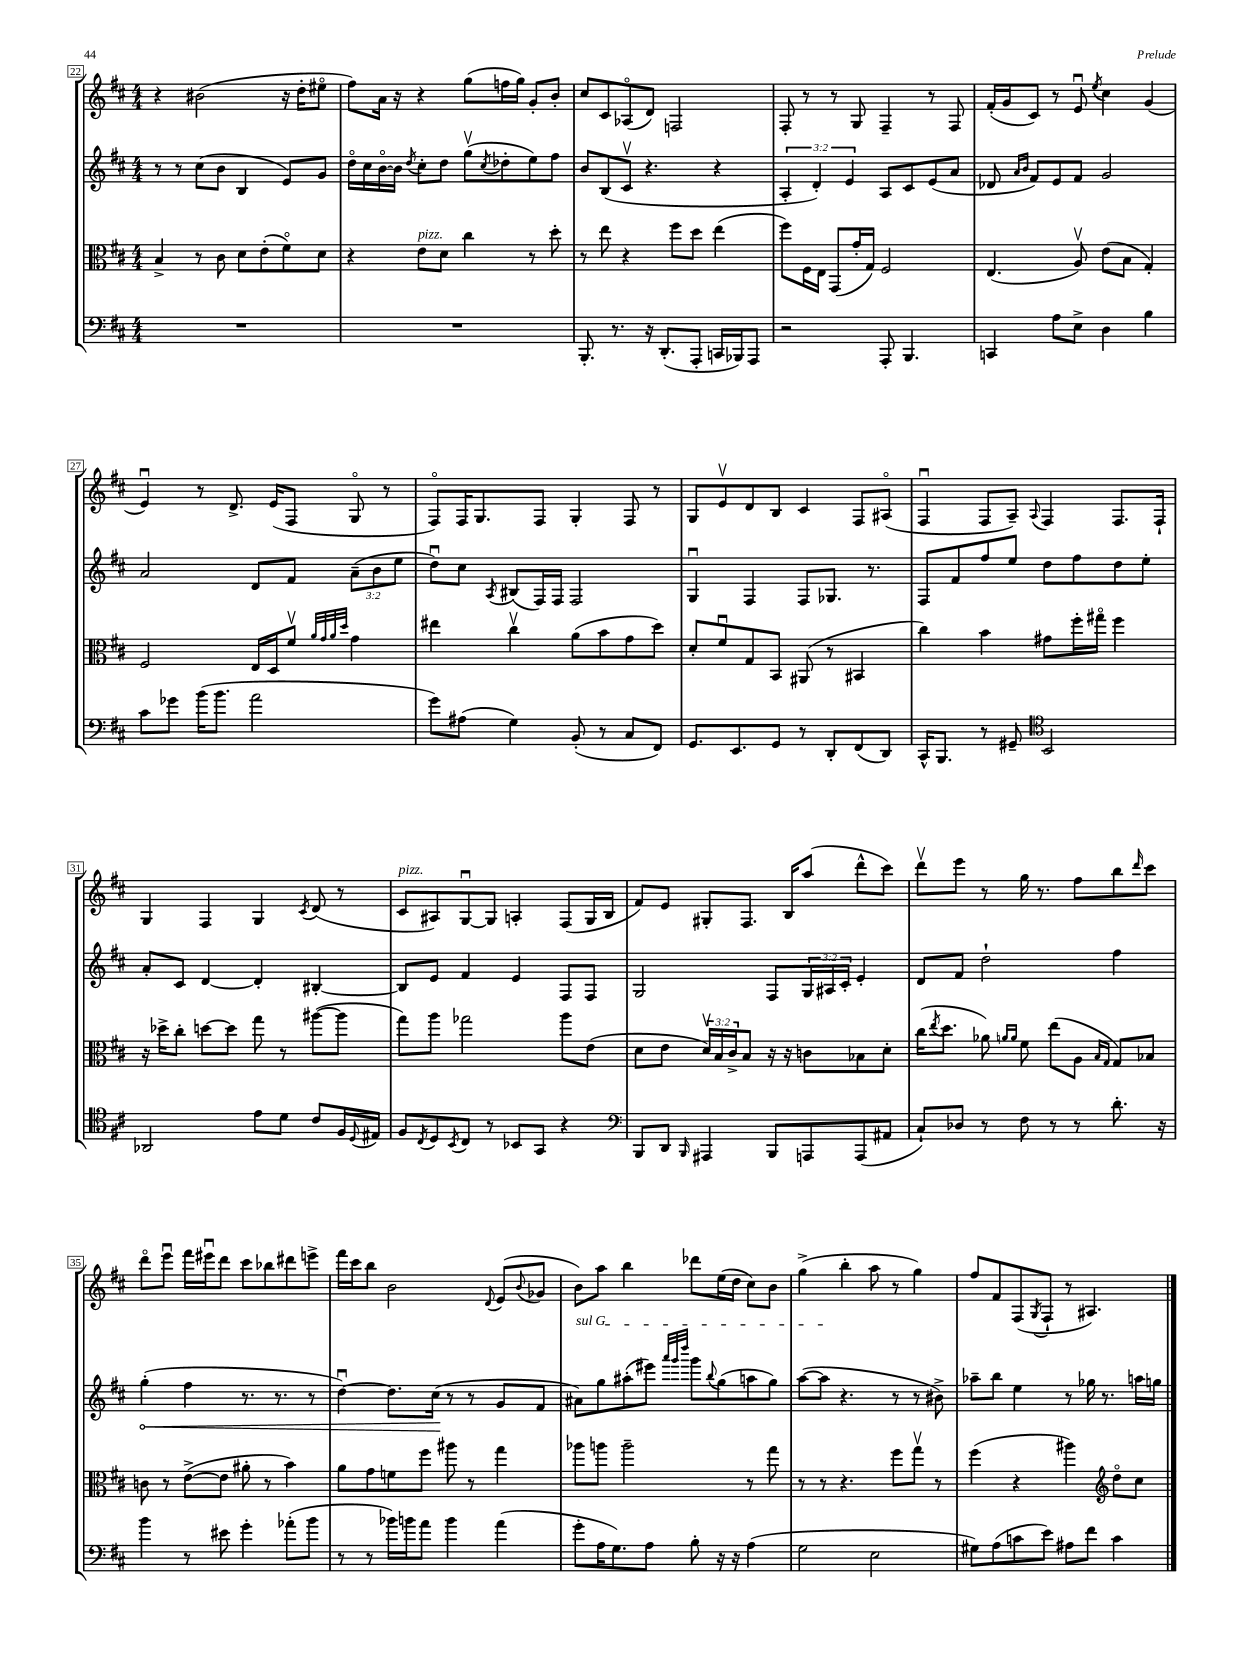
<<
\new StaffGroup <<
\new Staff = "s0" {
    \clef treble \key d \major \numericTimeSignature \time 4/4
    r4 bis'2( r16 d''16-. eis''8\flageolet |
    fis''8) a'16 r16 r4 g''8( f''16 g''16) g'8-. b'8-. |
    cis''8 cis'8 aes8\flageolet( d'8) f2 |
    fis8-. r8 r8 g8 fis4-- r8 fis8 |
    fis'16-.( g'16 cis'8) r8 e'8\downbow \acciaccatura { e''8 } cis''4 g'4( |
    e'4\downbow) r8 d'8.-> e'16( fis8 g8\flageolet r8 |
    fis8\flageolet) fis16 g8. fis8 g4-. fis8 r8 |
    g8 e'8\upbow d'8 b8 cis'4 fis8 ais8\flageolet( |
    fis4\downbow fis8 a8--) \appoggiatura { a8 } fis4 fis8. fis16-! |
    g4 fis4 g4 \acciaccatura { cis'8 } d'8( r8 |
    cis'8^\markup { \italic "pizz." } ais8) g8~\downbow g8 a4-. fis8( g16 b16 |
    fis'8) e'8 gis8-. fis8. b16 a''8( d'''8-^ cis'''8) |
    d'''8\upbow e'''8 r8 g''16 r8. fis''8 b''8 \grace { d'''16 } cis'''8 |
    d'''8\flageolet e'''8\downbow fis'''16 eis'''16\downbow d'''8 cis'''8 bes''8 dis'''8 e'''8-> |
    fis'''16 cis'''16 b''8 b'2 \appoggiatura { d'8 } e'8( \appoggiatura { b'8 } ges'8 |
    b'8) a''8 b''4 des'''8 e''16( d''16 cis''8) b'8 |
    g''4->( b''4-. a''8 r8 g''4) |
    fis''8 fis'8 fis8( \acciaccatura { g8 } fis8-! r8 ais4.) \bar "|." |
}
\new Staff = "s1" {
    \clef treble \key d \major \numericTimeSignature \time 4/4 \override Staff.TupletNumber.text = #tuplet-number::calc-fraction-text
    r8 r8 cis''8( b'8 b4 e'8) g'8 |
    d''16\flageolet cis''16 b'16~\flageolet b'16 \acciaccatura { d''8 } cis''8-. d''8 g''8\upbow( \acciaccatura { cis''8 } des''8-. e''8) fis''8 |
    b'8 b8( cis'8\upbow r4. r4 |
    \tuplet 3/2 { a4-. d'4-.) e'4 } a8 cis'8 e'8( a'8 |
    des'8 \grace { a'16 b'16 } fis'8) e'8 fis'8 g'2 |
    a'2 d'8 fis'8 \tuplet 3/2 { a'8--( b'8 e''8 } |
    d''8\downbow) cis''8 \acciaccatura { a8 } bis8( fis16) fis16 fis2 |
    g4\downbow fis4 fis8 ges8. r8. |
    fis8 fis'8 fis''8 e''8 d''8 fis''8 d''8 e''8-. |
    a'8-. cis'8 d'4~ d'4-. bis4~-. |
    bis8 e'8 fis'4 e'4 fis8 fis8 |
    g2 fis8 \tuplet 3/2 { g16 ais16 cis'16-. } e'4-. |
    d'8 fis'8 d''2-! fis''4 |
    \once \override Hairpin.circled-tip = ##t g''4-.\<( fis''4 r8. r8. r8 |
    d''4~\downbow) d''8. cis''16\!( r8 r8 g'8 fis'8 |
    \once \override TextSpanner.bound-details.left.text = \markup { \italic "sul G" } ais'8\startTextSpan) g''8 ais''8-.( eis'''8) \grace { a'''32 g'''32 d''''32 } g'''8 \appoggiatura { b''8 } g''8( a''8 g''8) |
    a''8~( a''8\stopTextSpan r4. r8 r8 bis'8->) |
    aes''8-- b''8 e''4 r8 ges''16 r8. a''16 g''16 \bar "|." |
}
\new Staff = "s2" {
    \clef alto \key d \major \numericTimeSignature \time 4/4 \override Staff.TupletNumber.text = #tuplet-number::calc-fraction-text
    b4-> r8 cis'8 d'8 e'8-.( fis'8\flageolet) d'8 |
    r4 e'8^\markup { \italic "pizz." } d'8 cis''4 r8 d''8-. |
    r8 e''8 r4 fis''8 d''8 e''4( |
    fis''8) fis16 e16 g,8( g'16-. g16) fis2 |
    e4.( a8\upbow) e'8( b8 g4-.) |
    fis2 e16 d16 fis'8\upbow \grace { a'32 g'32 a'32 d''32 } g'4 |
    eis''4 cis''4\upbow a'8( b'8 g'8 d''8) |
    d'8-. fis'8\downbow g8 b,8 ais,8( r8 bis,4 |
    cis''4) b'4 gis'8 fis''16-. gis''16\flageolet fis''4 |
    r16 des''16-> cis''8-. d''8~ d''8 g''8 r8 ais''8~( ais''8 |
    g''8) a''8 ges''2 a''8 e'8( |
    d'8 e'8 \tuplet 3/2 { d'16\upbow) b16 cis'16-> } b8 r16 r16 c'8 bes8 d'8-. |
    cis''16( \acciaccatura { e''8 } d''8. aes'8) \grace { a'16 a'16 } fis'8 e''8( a8 \grace { b16 g16 } g8) bes8 |
    c'8 r8 e'8~->( e'8 ais'8-. r8 b'4) |
    a'8 g'8 f'8 fis''8 ais''8 r8 g''4 |
    aes''8 a''8 a''2-- r8 g''8 |
    r8 r8 r4. fis''8 g''8\upbow r8 |
    fis''4( r4 ais''4) \clef treble d''8\flageolet cis''8 \bar "|." |
}
\new Staff = "s3" {
    \clef bass \key d \major \numericTimeSignature \time 4/4
    R1 |
    R1 |
    b,,8.-. r8. r16 d,8.-.( a,,8-. c,16 bes,,16) a,,8 |
    r2 a,,8-. b,,4. |
    c,4 a8 e8-> d4 b4 |
    cis'8 ges'8 b'16( b'8. a'2 |
    g'8) ais8( g4) b,8-.( r8 cis8 fis,8) |
    g,8. e,8. g,8 r8 d,8-. fis,8( d,8) |
    cis,16-^ b,,8. r8 gis,8-- \clef tenor b,2 |
    aes,2 e'8 d'8 cis'8 fis16 \appoggiatura { d8 } eis16 |
    fis8 \acciaccatura { cis8 } d8 \acciaccatura { b,8 } cis8 r8 bes,8 g,8 r4 |
    \clef bass b,,8 d,8 \grace { b,,16 } ais,,4 b,,8 a,,8 a,,8( ais,8 |
    cis8-!) des8 r8 fis8 r8 r8 d'8.-. r16 |
    b'4 r8 eis'8 g'4-. aes'8-.( b'8 |
    r8 r8 bes'16) b'16 a'8 b'4 a'4( |
    g'8-. a16 g8.) a8 b8-. r16 r16 a4( |
    g2 e2 |
    gis8) a8( c'8 e'8) ais8 fis'8 c'4 \bar "|." |
}
>>
>>
\layout { \context { \Score currentBarNumber = #22 \override BarNumber.stencil = #(make-stencil-boxer 0.1 0.3 ly:text-interface::print) } }
